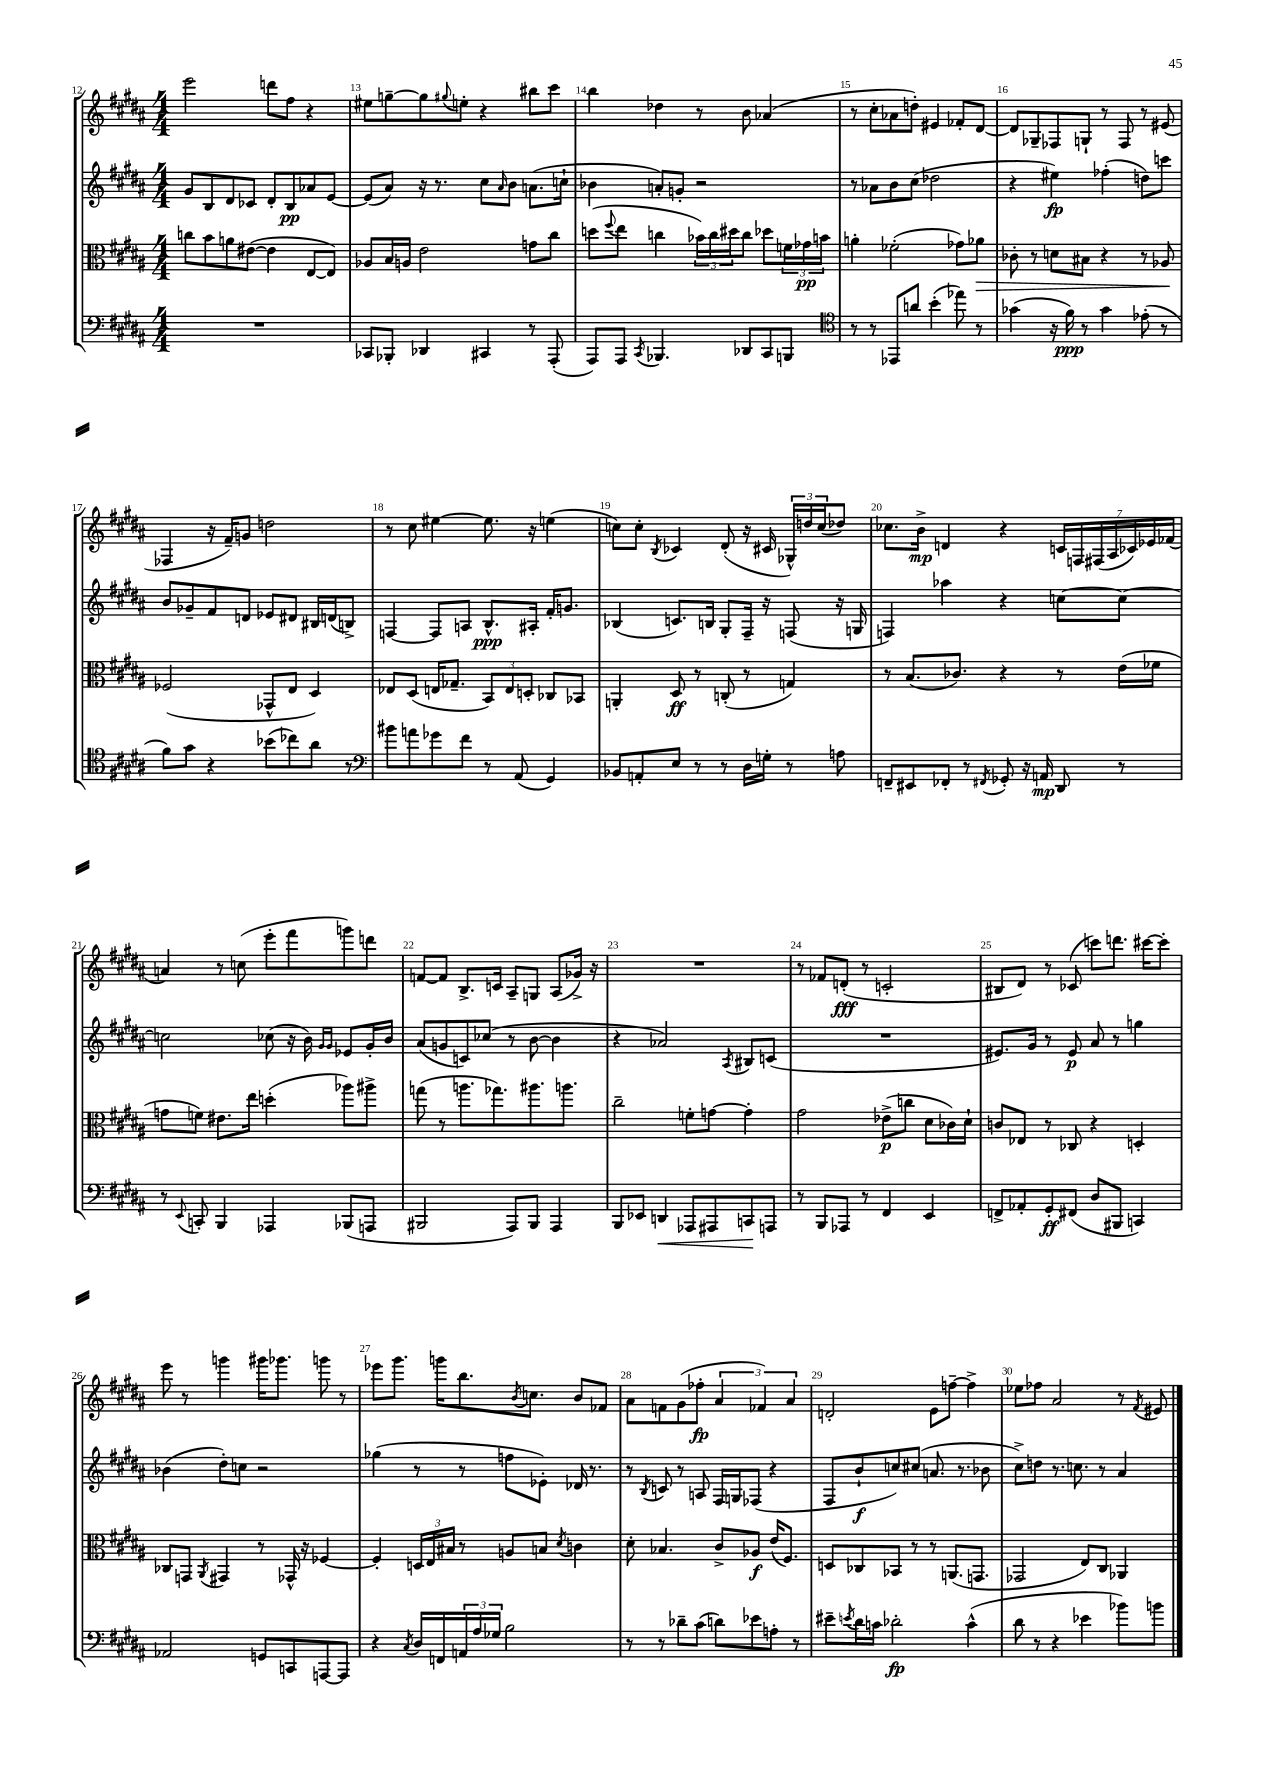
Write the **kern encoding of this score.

**kern	**dynam	**kern	**dynam	**kern	**dynam	**kern	**dynam
*part4	*part4	*part3	*part3	*part2	*part2	*part1	*part1
*staff4	*staff4	*staff3	*staff3	*staff2	*staff2	*staff1	*staff1
*clefF4	*	*clefC3	*	*clefG2	*	*clefG2	*
*k[f#c#g#d#a#]	*	*k[f#c#g#d#a#]	*	*k[f#c#g#d#a#]	*	*k[f#c#g#d#a#]	*
*M4/4	*	*M4/4	*	*M4/4	*	*M4/4	*
=12	=12	=12	=12	=12	=12	=12	=12
1r	.	8ccn\L	.	8g#/L	.	2eee\	.
.	.	8b\	.	8B/	.	.	.
.	.	8an\	.	8d#/	.	.	.
.	.	([8e#X\J	.	8c-X/J	.	.	.
.	.	4e#\]	.	8d#'/L	.	8dddn\L	.
.	.	.	.	8B/	pp	8ff#\J	.
.	.	[8E/L	.	8a-X/	.	4r	.
.	.	8E/J])	.	[8e/J	.	.	.
=13	=13	=13	=13	=13	=13	=13	=13
8CC-X/L	.	8A-X/L	.	(8e/L]	.	8ee#X\L	.
8BBB-X'/J	.	16B/L	.	8a#/J)	.	[8ggn~\	.
.	.	16An/JJ	.	.	.	.	.
4DD-X/	.	2e\	.	16r	.	8gg\]	.
.	.	.	.	8.r	.	.	.
.	.	.	.	.	.	8qqgg#X/	.
.	.	.	.	.	.	8een'\J	.
4CC#X/	.	.	.	8cc#\L	.	4r	.
.	.	.	.	16qqa#/	.	.	.
.	.	.	.	8b\J	.	.	.
8r	.	8gn\L	.	(8.an\L	.	8bb#X\L	.
(8AAA#'/	.	8cc#\J	.	.	.	8ccc#\J	.
.	.	.	.	16ccn`\Jk	.	.	.
=14	=14	=14	=14	=14	=14	=14	=14
8AAA#/L)	.	(8ddn\L	.	4b-X\	.	4bb\	.
.	.	8qqff#/	.	.	.	.	.
8AAA#/J	.	8ee\J	.	.	.	.	.
8qCC#/	.	.	.	.	.	.	.
4.BBB-X/	.	4ccn\	.	8an'/L)	.	4dd-X\	.
.	.	.	.	8gn'/J	.	.	.
.	.	24b-X\LL)	.	2r	.	8r	.
.	.	24cc\	.	.	.	.	.
.	.	24dd#X\J	.	.	.	.	.
8DD-X/L	.	8cc\J	.	.	.	8b\	.
8CC#/	.	8dd-X\L	.	.	.	(4a-X/	.
8BBBn/J	.	24fn\L	.	.	.	.	.
.	.	24g-X\	pp	.	.	.	.
.	.	24bn\JJ	.	.	.	.	.
=15	=15	=15	=15	=15	=15	=15	=15
*clefC4	*	*	*	*	*	*	*
8r	.	4an'\	.	8r	.	8r	.
8r	.	.	.	8a-X\L	.	8cc#'\L	.
8EE-X/L	.	(2f-X'\	.	8b\	.	8a-X\	.
8an/J	.	.	.	(8cc#\J	.	8ddn'\J)	.
(4b'\	.	.	.	2dd-X\	.	4e#X/	.
8ee-X\)	.	8g-X\L)	.	.	.	8f-X'/L	.
!	!	!	!LO:HP:b	!	!	!	!
8r	.	8a-X\J	>	.	.	[8d#/J	.
=16	=16	=16	=16	=16	=16	=16	=16
(4g-X\	.	8c-X'\	.	4r	.	8d#/L]	.
.	.	8r	.	.	.	8G-X~/	.
16r	.	8dn\L	.	4ee#X\)	fp	8F-X/	.
16f#\)	ppp	.	.	.	.	.	.
8r	.	8B#X\J	.	.	.	8Gn`/J	.
4g-\	.	4r	.	(4ff-X'\	.	8r	.
.	.	.	.	.	.	8F-/	.
(8e-X'\	.	8r	.	8ddn\L)	.	8r	.
8r	.	8A-X/	.	8cccn\J	.	(8e#X/	.
.	.	.	]	.	.	.	.
!!LO:LB:g=z
=17	=17	=17	=17	=17	=17	=17	=17
8f#\L)	.	(2F-X/	.	8b/L	.	4F-X/	.
8g#\J	.	.	.	8g-X~/	.	.	.
4r	.	.	.	8f#/	.	16r	.
.	.	.	.	.	.	16f#~/KL)	.
.	.	.	.	8dn/J	.	8gn/J	.
(8b-X\L	.	8GG-X^^/L	.	8e-X/L	.	2ddn\	.
8cc-X\)	.	8E/J	.	8d#X/J	.	.	.
8a#\J	.	4D#/)	.	16B#X/LL	.	.	.
.	.	.	.	(16dn/J	.	.	.
8r	.	.	.	8Bn^/J)	.	.	.
=18	=18	=18	=18	=18	=18	=18	=18
*clefF4	*	*	*	*	*	*	*
8b#X\L	.	8E-X/L	.	[4Fn/	.	8r	.
8an\	.	(8D#/J	.	.	.	8cc#\	.
8g-X\	.	16En/KL	.	8F/L]	.	[4ee#X\	.
.	.	8.G-X~/J	.	.	.	.	.
8f#\J	.	.	.	8An/J	.	.	.
8r	.	12BB/L)	.	8.B^^/L	ppp	8.ee#\]	.
.	.	12E/	.	.	.	.	.
(8AA#/	.	.	.	.	.	.	.
.	.	12Dn'/J	.	.	.	.	.
.	.	.	.	16A#X'/Jk	.	16r	.
4GG#/)	.	8C-X/L	.	16f#'/KL	.	(4een\	.
.	.	.	.	8.gn/J	.	.	.
.	.	8BB-X/J	.	.	.	.	.
=19	=19	=19	=19	=19	=19	=19	=19
8BB-X/L	.	4AAn'/	.	(4B-X/	.	8ccn\L)	.
8AAn'/	.	.	.	.	.	8cc'\J	.
.	.	.	.	.	.	8qB/	.
8E/J	.	8D#/	ff	8.cn/L)	.	4c-X/	.
8r	.	8r	.	.	.	.	.
.	.	.	.	16Bn/Jk	.	.	.
8r	.	(8Cn'/	.	8G#'/L	.	(8d#'/	.
16D#\LL	.	8r	.	16F#~/Jk	.	16r	.
16Gn'\JJ	.	.	.	16r	.	16c#X/	.
8r	.	4Gn/)	.	(8Fn/	.	24G-X^^/LL)	.
.	.	.	.	.	.	24ddn/	.
.	.	.	.	.	.	(24cc/J	.
8An\	.	.	.	16r	.	8dd-X/J)	.
.	.	.	.	16Gn/	.	.	.
=20	=20	=20	=20	=20	=20	=20	=20
8FFn~/L	.	8r	.	4Fn/)	.	8.cc-X\L	.
8EE#X/	.	(8.B/L	.	.	.	.	.
.	.	.	.	.	.	16b^\Jk	mp
8FF-X'/J	.	.	.	4aa-X\	.	4dn/	.
.	.	8.c-X/J)	.	.	.	.	.
8r	.	.	.	.	.	.	.
8qFF#X/	.	.	.	.	.	.	.
8GG-X'/	.	4r	.	4r	.	4r	.
16r	.	.	.	.	.	.	.
16AAn/	mp	.	.	.	.	.	.
8DD#/	.	8r	.	[8ccn\L	.	28cn/LL	.
.	.	.	.	.	.	28Fn/	.
.	.	.	.	.	.	(28F#X/	.
.	.	.	.	.	.	28A#/	.
8r	.	(16e\LL	.	8cc\J_	.	.	.
.	.	.	.	.	.	28c-X/)	.
.	.	.	.	.	.	28e-X/	.
.	.	16f-X\JJ	.	.	.	.	.
.	.	.	.	.	.	(28f-X/JJ	.
!!LO:LB:g=z
=21	=21	=21	=21	=21	=21	=21	=21
8r	.	8gn\L	.	2ccn\]	.	4an/)	.
8qqEE/	.	.	.	.	.	.	.
8CCn'/	.	8fn\J)	.	.	.	.	.
4BBB/	.	8.e#X\L	.	.	.	8r	.
.	.	.	.	.	.	(8ccn\	.
.	.	16ee\Jk	.	.	.	.	.
4AAA-X/	.	(4ddn'\	.	(8cc-X\	.	8eee'\L	.
.	.	.	.	16r	.	8fff#\	.
.	.	.	.	16b\)	.	.	.
.	.	.	.	16qqg#/LL	.	.	.
.	.	.	.	16qqg#/JJ	.	.	.
(8BBB-X/L	.	8aa-X\L)	.	8e-X/L	.	8gggn\)	.
8AAAn/J	.	8aa#X^\J	.	16g#'/L	.	8dddn\J	.
.	.	.	.	16b/JJ	.	.	.
=22	=22	=22	=22	=22	=22	=22	=22
2BBB#X/	.	(8ggn\	.	(8a#/L	.	[8fn/L	.
.	.	8r	.	8gn/	.	8f/J]	.
.	.	8.aan\L	.	8cn/)	.	8.B^/L	.
.	.	.	.	(8cc-X/J	.	.	.
.	.	8.gg-X\)	.	.	.	16cn/Jk	.
8AAA#/L)	.	.	.	8r	.	8A#~/L	.
8BBB#/J	.	8.aa#X\	.	[8b\	.	8Gn/J	.
4AAA#/	.	.	.	4b\]	.	(8A#/L	.
.	.	8.aan\J	.	.	.	.	.
.	.	.	.	.	.	16g-X^/Jk)	.
.	.	.	.	.	.	16r	.
=23	=23	=23	=23	=23	=23	=23	=23
8BBB/L	.	2cc#~\	.	4r	.	1r	.
8EE-X/J	.	.	.	.	.	.	.
!	!LO:HP:b	!	!	!	!	!	!
4DDn/	<	.	.	2a-X/)	.	.	.
8AAA-X/L	.	8fn'\L	.	.	.	.	.
8AAA#X/	.	[8gn\J	.	.	.	.	.
.	.	.	.	8qA#/	.	.	.
8CCn/	.	4g'\]	.	8B#X/L	.	.	.
8AAAn/J	[	.	.	(8cn/J	.	.	.
=24	=24	=24	=24	=24	=24	=24	=24
8r	.	2g#\	.	1r	.	8r	.
8BBB/L	.	.	.	.	.	8f-X/L	.
8AAA-X/J	.	.	.	.	.	(8dn'/J	fff
8r	.	.	.	.	.	8r	.
4FF#/	.	(8e-X^\L	p	.	.	2cn'/	.
.	.	8ccn\J	.	.	.	.	.
4EE/	.	8d#\L	.	.	.	.	.
.	.	16c-X\L)	.	.	.	.	.
.	.	16d#`\JJ	.	.	.	.	.
=25	=25	=25	=25	=25	=25	=25	=25
8FFn^/L	.	8cn/L	.	8.e#X/L)	.	8B#X/L	.
8AA-X'/	.	8E-X/J	.	.	.	8d#/J)	.
.	.	.	.	16g#/Jk	.	.	.
8GG#'/	ff	8r	.	8r	.	8r	.
(8FF#X/J	.	8C-X/	.	8e#/	p	(8c-X/	.
8D#/L	.	4r	.	8a#/	.	8cccn\L)	.
8BBB#X/J	.	.	.	8r	.	8.dddn\J	.
4CCn/)	.	4Dn'/	.	4ggn\	.	.	.
.	.	.	.	.	.	[16ccc#X\KL	.
.	.	.	.	.	.	8ccc#'\J]	.
!!LO:LB:g=z
=26	=26	=26	=26	=26	=26	=26	=26
2AA-X/	.	8C-X/L	.	(4b-X\	.	8eee\	.
.	.	8GGn/J	.	.	.	8r	.
.	.	8qAA#/	.	.	.	.	.
.	.	4GG#X/	.	8dd#'\L)	.	4gggn\	.
.	.	.	.	8ccn\J	.	.	.
8GGn/L	.	8r	.	2r	.	16ggg#X\KL	.
.	.	.	.	.	.	8.ggg-X\J	.
8CCn/	.	16GG-X^^/	.	.	.	.	.
.	.	16r	.	.	.	.	.
[8AAAn/	.	[4F-X/	.	.	.	8gggn\	.
8AAA/J]	.	.	.	.	.	8r	.
=27	=27	=27	=27	=27	=27	=27	=27
4r	.	4F-'/]	.	(4gg-X\	.	8eee-X\L	.
.	.	.	.	.	.	8.ggg#\J	.
8qC#/	.	.	.	.	.	.	.
16D#/LL	.	24Dn/LL	.	8r	.	.	.
.	.	24E/	.	.	.	.	.
16FFn/	.	.	.	.	.	16gggn\KL	.
.	.	24B#X/JJ	.	.	.	.	.
24AAn/	.	8r	.	8r	.	8.bb\	.
24A#/	.	.	.	.	.	.	.
24G-X/JJ	.	.	.	.	.	.	.
2B\	.	8An/L	.	8ffn\L	.	.	.
.	.	.	.	.	.	8qb/	.
.	.	.	.	.	.	8.ccn\J	.
.	.	8Bn/J	.	8e-X'\J)	.	.	.
.	.	8qd#/	.	.	.	.	.
.	.	4cn\	.	16d-X/	.	8b/L	.
.	.	.	.	8.r	.	.	.
.	.	.	.	.	.	8f-X/J	.
=28	=28	=28	=28	=28	=28	=28	=28
8r	.	8d#'\	.	8r	.	8a#\L	.
.	.	.	.	8qB/	.	.	.
8r	.	4.B-X/	.	8cn/	.	8fn\	.
8d-X~\L	.	.	.	8r	.	(8g#\	.
(8c#\J	.	.	.	8An/	.	8ff-X'\J	fp
8dn\L)	.	8c#^/L	.	16F#/LL	.	6a#/	.
.	.	.	.	16Gn/J	.	.	.
8e-X\	.	8A-X/J	f	(8F-X/J	.	.	.
.	.	.	.	.	.	6f-X/)	.
8An'\J	.	(16e/KL	.	4r	.	.	.
.	.	8.F#/J)	.	.	.	.	.
.	.	.	.	.	.	6a#/	.
8r	.	.	.	.	.	.	.
=29	=29	=29	=29	=29	=29	=29	=29
8e#X~\L	.	8Dn/L	.	8F#/L	.	2dn'/	.
8qen/	.	.	.	.	.	.	.
16d#\L	.	8C-X/	.	8b`/	f	.	.
16cn\JJ	.	.	.	.	.	.	.
2d-X'\	fp	8BB-X/J	.	8ccn/)	.	.	.
.	.	8r	.	(8cc#X/J	.	.	.
.	.	8r	.	8.an/	.	8e\L	.
.	.	(8.AAn/L	.	.	.	[8ffn~\J	.
.	.	.	.	8.r	.	.	.
(4c^^\	.	.	.	.	.	4ff^\]	.
.	.	8.GGn/J	.	.	.	.	.
.	.	.	.	8b-X\	.	.	.
=30	=30	=30	=30	=30	=30	=30	=30
8d#\	.	2GG-X/	.	8cc#^\L)	.	8ee-X\L	.
8r	.	.	.	8ddn\J	.	8ff-X\J	.
4r	.	.	.	8.r	.	2a#/	.
.	.	.	.	8.ccn\	.	.	.
4e-X\	.	8E/L)	.	.	.	.	.
.	.	8C#/J	.	8r	.	.	.
8b-X\L)	.	4AA-X/	.	4a#/	.	8r	.
.	.	.	.	.	.	8qf#/	.
8bn\J	.	.	.	.	.	8e#X/	.
==	==	==	==	==	==	==	==
*-	*-	*-	*-	*-	*-	*-	*-
